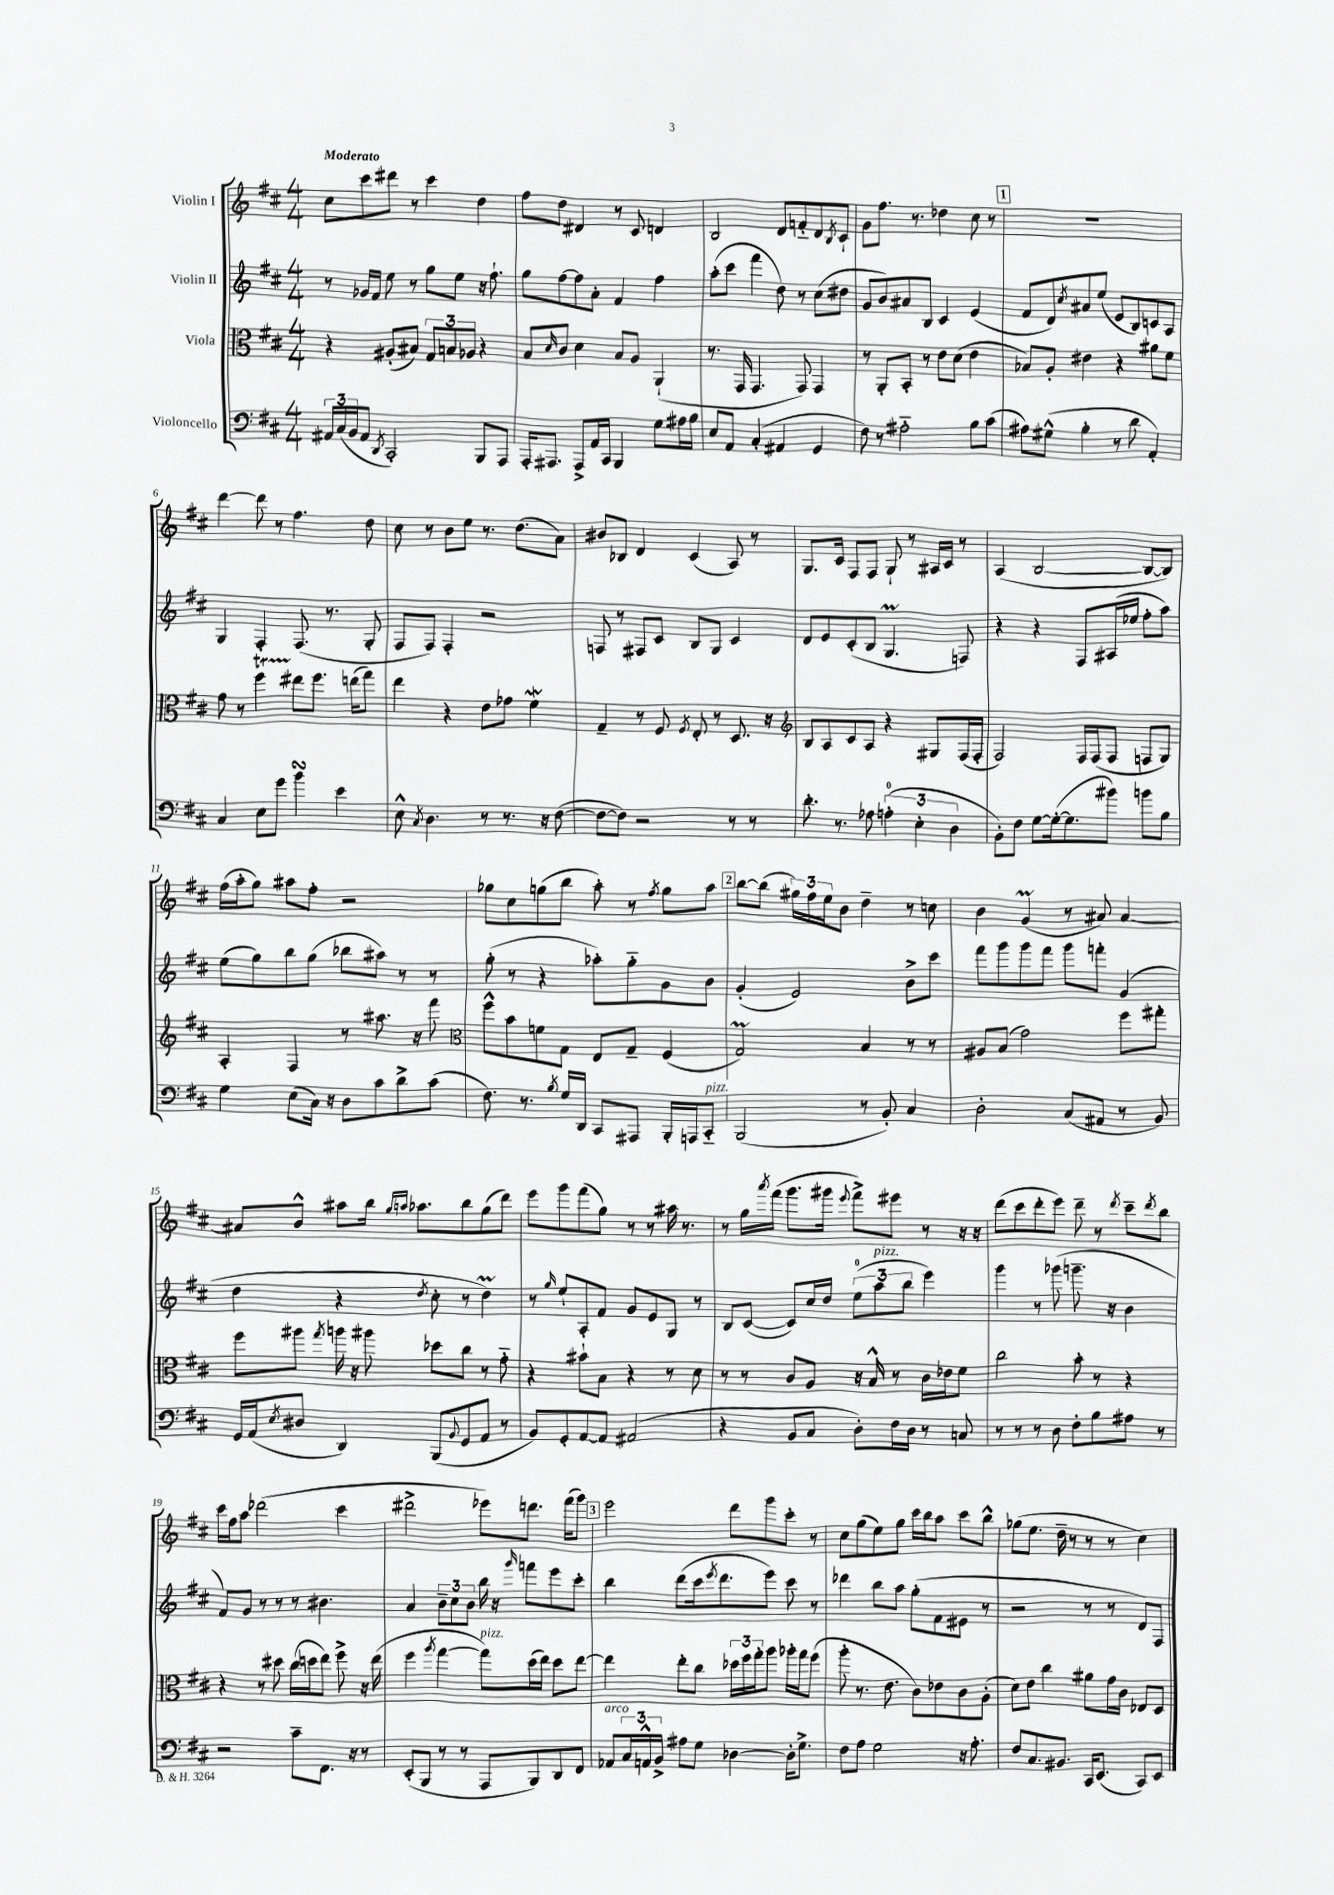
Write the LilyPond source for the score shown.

<<
\new StaffGroup <<
\new Staff = "s0" \with { instrumentName = "Violin I" } {
    \clef treble \key d \major \numericTimeSignature \time 4/4 \tempo "Moderato"
    cis''8 cis'''8 dis'''8 r8 cis'''4 d''4 |
    fis''8 d''8 dis'4 r8 cis'8 d'4 |
    b2 d'8 f'8-_ d'8 \acciaccatura { b8 } cis'8-! |
    g'8 fis''8. r8. des''4 cis''8 r8 |
    \mark \markup { \box "1" } R1 |
    d'''4~ d'''8 r8 fis''4. d''8 |
    cis''8 r8 b'8 e''8 r8. d''8.( a'8) |
    bis'8 bes8 d'4 cis'4( a8) r8 |
    g8. cis'16 fis8 fis8 g8-! r8 ais16 cis'16 r8 |
    a4( b2~ b8~ b8) |
    fis''16( a''16-. g''8) ais''8 fis''8-. r2 |
    ges''8 cis''8 g''8( b''8 a''8-.) r8 \acciaccatura { fis''8 } g''8 a''8 |
    \mark \markup { \box "2" } b''8~ b''8( \tuplet 3/2 { gis''16) fis''16 e''16 } b'8 d''4-- r8 c''8 |
    b'4 g'4\prall( r8 ais'8) ais'4~ |
    ais'8 b'8-^ ais''8 b''16 \grace { g''16 a''16 } aes''8. b''8 g''8( d'''8) |
    e'''8 g'''8 fis'''8( g''8) r8 r8 ais''16 r8. |
    r8 g''16 \acciaccatura { a'''8 } fis'''16( g'''8. gis'''16 \appoggiatura { e'''8 } fis'''8->) eis'''8 r8 r16 r16 |
    d'''8( cis'''8 d'''8-. e'''8) d'''8-- r8 \acciaccatura { d'''8 } cis'''8-- \acciaccatura { d'''8 } b''8 |
    cis'''16 fis''16 a''8 des'''2( cis'''4 |
    dis'''2-> ees'''8) d'''8. fis'''16( g'''8) |
    \mark \markup { \box "3" } e'''2 d'''8 g'''8 cis'''8-. r8 |
    cis''8 g''8( e''8) g''8 cis'''16 b''16 a''8 cis'''8 b''8-^ |
    ges''8( e''8. d''16-- r8 r8 r8 cis''4) \bar "|." |
}
\new Staff = "s1" \with { instrumentName = "Violin II" } {
    \clef treble \key d \major \numericTimeSignature \time 4/4
    r8 ges'16 fis'16 e''8 r8 g''8 e''8 r16 fis''8.-! |
    g''8 fis''8~ fis''8 a'8-. fis'4 fis''4 |
    a''8-.( cis'''8 fis'''4 d''8) r8 cis''8( dis''8 |
    g'8 b'8) ais'8 b8 cis'4 e'4( |
    \mark \markup { \box "1" } fis'8 d'8) \acciaccatura { cis''8 } ais'8 e''8( e'8 b8) c'8 a8 |
    g4 fis4-. fis8.( r8. g8-. |
    fis8 fis8) fis4-. r2 |
    f8 r8 fis8 cis'8 b8 g8 cis'4 |
    d'8 e'8 cis'8-.( b8 g4.\prall f8) |
    r4 r4 fis8 ais16( ees''16 fis''8-. a''8) |
    e''8( g''8) b''8 g''8( bes''8 ais''8) r8 r8 |
    g''8-.( r8 r4 aes''8-.) g''8-_ g'8 b'8 |
    \mark \markup { \box "2" } g'4-.( e'2) b'8-> cis'''8 |
    fis'''8 g'''8 g'''8 fis'''8 g'''8 f'''8-. g'4( |
    d''4 r4 \acciaccatura { d''8 } cis''8-. r8 d''4\prall) |
    r8 \grace { g''16 } e''8-! a8-. fis'8 g'8 e'8 g8 r8 |
    b8 cis'8~( cis'8) cis''16 d''16 \tuplet 3/2 { e''8-0( a''8^\markup { \italic "pizz." } b''8 } e'''4) |
    g'''4 r8 ges'''8( g'''8.-- r16 b'4 |
    fis'8) g'8 r8 r8 r8 bis'4. |
    a'4 \tuplet 3/2 { b'8-- cis''8 b'8 } b''16 r16 \grace { g'''16 } f'''8 e'''8 cis'''8-. |
    \mark \markup { \box "3" } b''4 d'''8( cis'''16 \acciaccatura { e'''8 } d'''8. e'''8) cis'''8 r8 |
    des'''4 b''8 a''8 g''8-.( fis'8 eis'8 r8 |
    r2 r8 r8 d'8) fis8 \bar "|." |
}
\new Staff = "s2" \with { instrumentName = "Viola" } {
    \clef alto \key d \major \numericTimeSignature \time 4/4
    r4 ais8-.( bis8) \tuplet 3/2 { g8 b8 aes8 } r4 |
    b8 \grace { d'16 } cis'8 d'4 b8 a8 a,4-!( |
    r8. g,16 g,4. g,8) g,4 |
    r8 a,8-. b,8-. r8 e'8 d'8( e'4 |
    \mark \markup { \box "1" } bes8) a8-. eis'4 r4 ais'8 fis'8 |
    g'8 r8 fis''4\startTrillSpan eis''8\stopTrillSpan fis''8. e''16( g''8) |
    e''4 r4 e'8 ges'8 fis'4\mordent |
    g4-- r8 fis8 \acciaccatura { fis8 } e8-. r8 d8. r16 |
    \clef treble b8 a8 cis'8 a8 r4 gis8 fis16( fis16-. |
    fis2) fis16 fis16( fis8 f8 g8) |
    a4-. fis4 r8 ais''8. r16 fis'''8 |
    \clef alto fis''8-^ b'8 f'8 g8 e8 g8-- fis4( |
    \mark \markup { \box "2" } g2\prall) b4 r8 r8 |
    ais8 b8( g'2) fis''8 gis''8-. |
    fis''8 ais''8 \acciaccatura { g''8 } a''16 r16 ais''8 des''8 cis''8 r8 g'8-_ |
    r4 bis'8-! b8 r4 r8 d'8 |
    r8 r8 cis'8 a8 r16 b16-^ r8 cis'16 ees'16 fis'8 |
    cis''2 b'8-. r8 r4 |
    r4 r8 dis''8 cis''16( d''16 e''8) fis''8-> r16 e''16( |
    fis''4 \acciaccatura { a''8 } g''4~ g''8^\markup { \italic "pizz." }) d''16( e''16) d''8 e''8~ |
    \mark \markup { \box "3" } e''4 e''8-. cis''8 \tuplet 3/2 { des''16 fis''16 g''16-. } a''8 aes''16-. g''16 fis''8( |
    a''8-. r8. e'8. cis'8) ees'8 cis'8 a8-.( |
    d'8) e'8 cis''4 ais'8 g'16 cis'16 ees8 d8 \bar "|." |
}
\new Staff = "s3" \with { instrumentName = "Violoncello" } {
    \clef bass \key d \major \numericTimeSignature \time 4/4
    \tuplet 3/2 { ais,16 cis16( b,16 } ais,8 \acciaccatura { d,8 } cis,2-.) b,,8 a,,8 |
    a,,16-. ais,,8. ais,,8-> a,16 cis,16 b,,4 g8 ais16 b16 |
    e8 a,8 cis4-.( ais,4 g,4 |
    fis8) r8 ais2-_ b8 cis'8( |
    \mark \markup { \box "1" } ais8) gis8-^( b4-. r8 d'8 a,4-.) |
    cis4 e8 g'8 b'4\turn e'4 |
    e8-^ \acciaccatura { cis8 } d4. r8 r8. r16 fis8~( |
    fis8~ fis8) r2 r8 r8 |
    d'8.-. r8. aes8 \tuplet 3/2 { a4-0-.( e4-. d4 } |
    b,8-.) fis8 g8~ g16~-.( g8. bis'8) b'8 b8 |
    g4 e8( cis16) r16 d8 cis'8 d'8-> cis'8( |
    fis8.) r8. \acciaccatura { b8 } g16 d,16 cis,8 ais,,8 b,,16-. a,,16 cis,8-_^\markup { \italic "pizz." } |
    \mark \markup { \box "2" } b,,2( r8 b,8-.) cis4 |
    d2-. cis8( ais,8 r8 b,8) |
    g,16 a,16( \acciaccatura { e8 } dis8 d,4) b,,8( \appoggiatura { b,8 } g,8 a,8 r8 |
    b,8) g,8-. a,8~ a,8 ais,2( |
    r4 b,8 cis8 d8-.) fis16 d16 r8 c8 |
    r8 r8 r8 d8 fis8-. b8 ais8 r8 |
    r2 cis'8-- fis,8. r16 r8 |
    e,8-.( b,,8 r8 r8 a,,8 b,,8) d,8 fis,8 |
    \mark \markup { \box "3" } aes,8^\markup { \italic "arco" } \tuplet 3/2 { cis16 a,16-^ b,16-> } ais8 g8 des4~ des16-. g8.-> |
    fis8 a8 g2 r16 a8.-. |
    fis8 cis8. bis,8. cis,16 e,8.( cis,8) e,8 \bar "|." |
}
>>
>>
